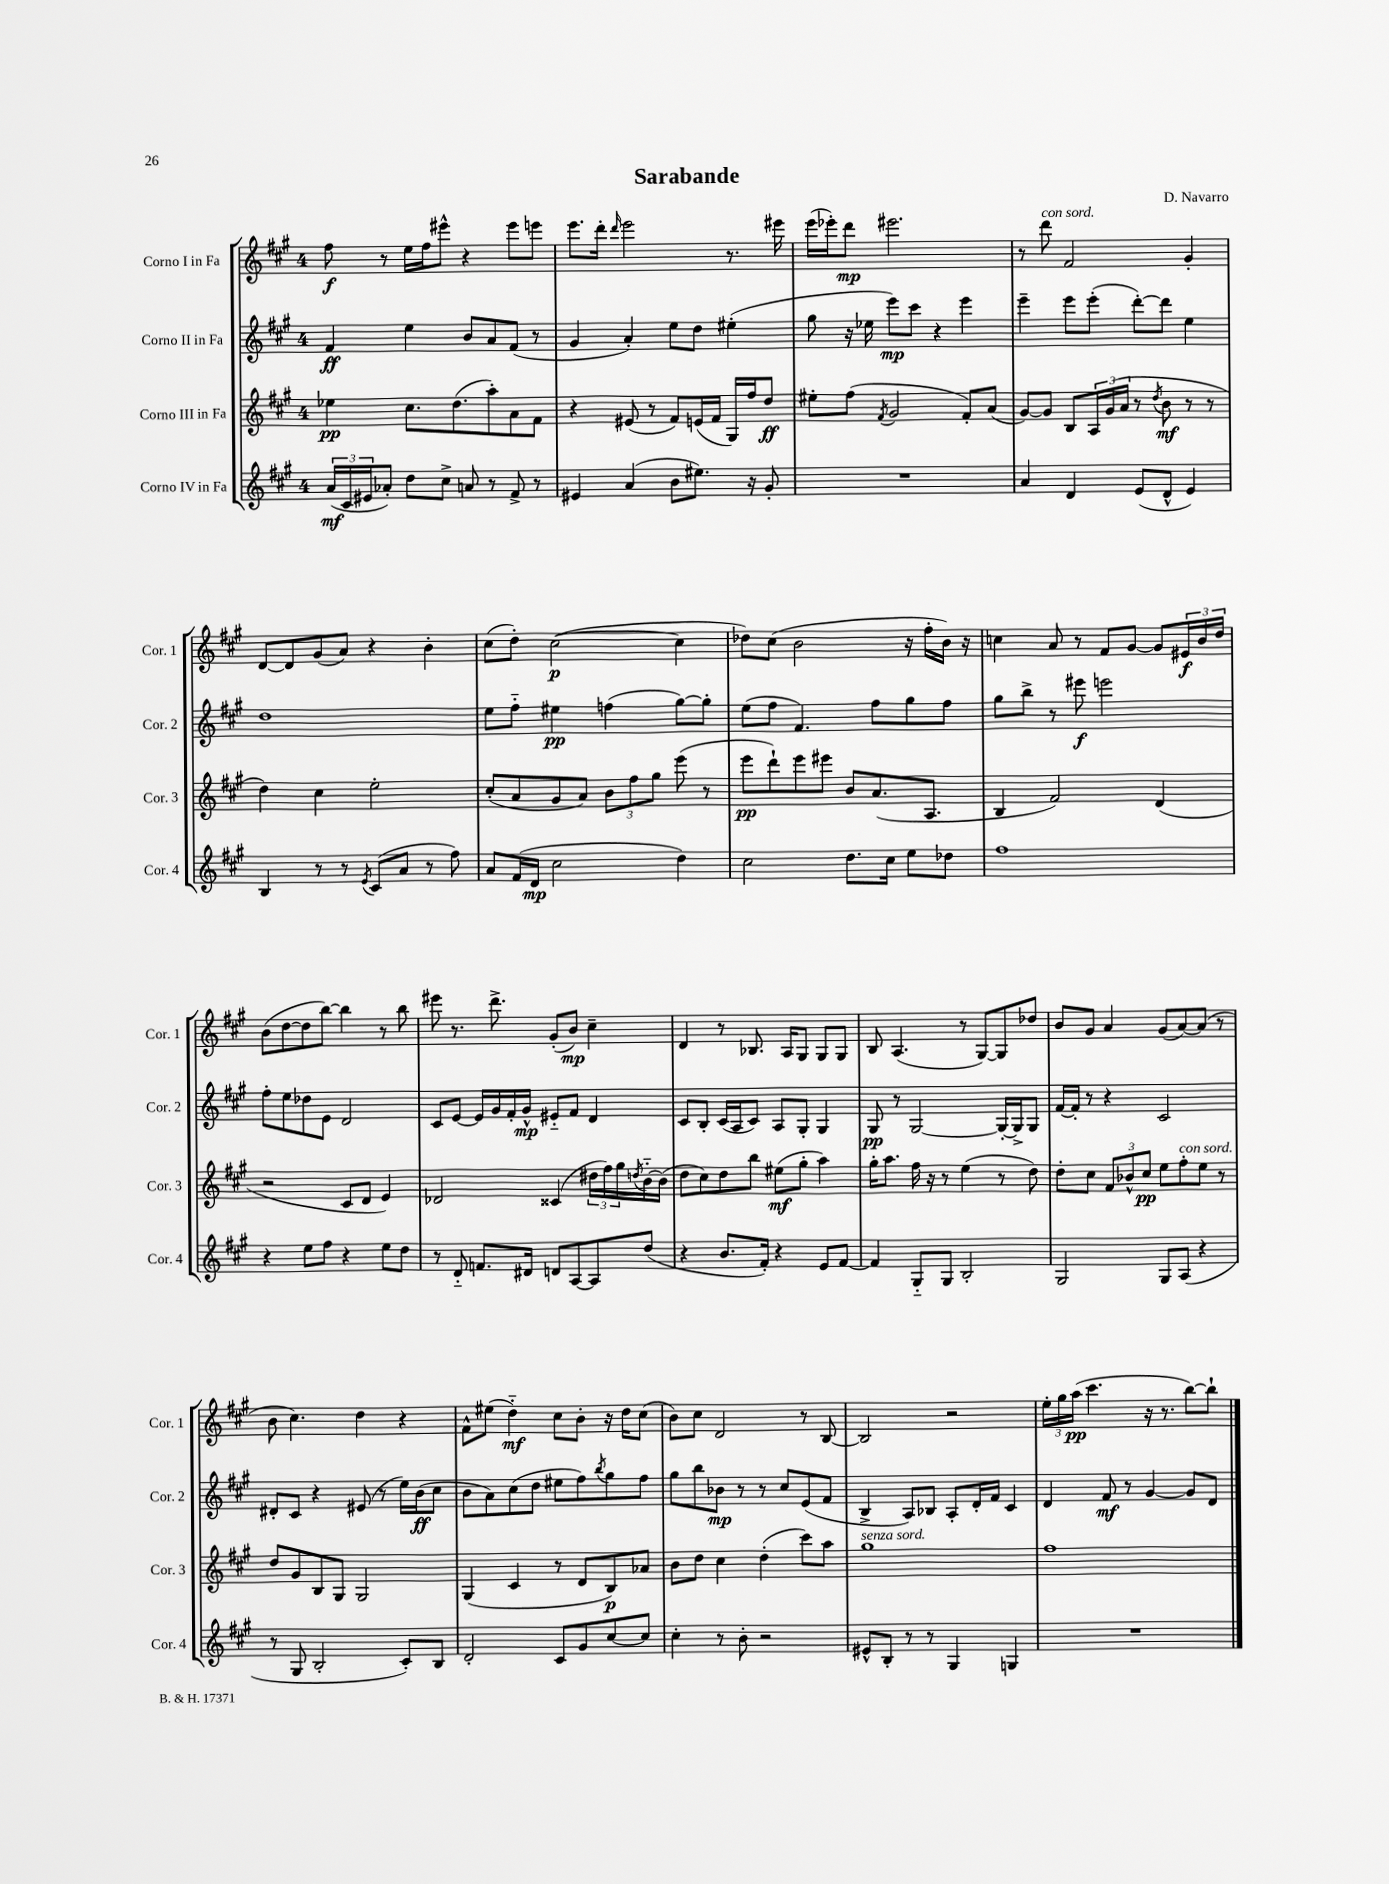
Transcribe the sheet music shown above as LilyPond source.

\header { title = "Sarabande" composer = "D. Navarro" }
<<
\new StaffGroup <<
\new Staff = "s0" \with { instrumentName = "Corno I in Fa" shortInstrumentName = "Cor. 1" } {
    \clef treble \key a \major \once \override Staff.TimeSignature.style = #'single-digit \time 4/4
    fis''8\f r8 e''16 fis''16 eis'''8-^ r4 eis'''8 e'''8 |
    e'''8. d'''16-. \grace { d'''16 } e'''2 r8. eis'''16 |
    e'''16( ees'''16-.) d'''8\mp eis'''2. |
    r8 d'''8^\markup { \italic "con sord." } fis'2 gis'4-. |
    d'8~ d'8 gis'8( a'8) r4 b'4-. |
    cis''8( d''8-.) cis''2~\p( cis''4 |
    des''8) cis''8( b'2 r16 fis''16-. b'16) r16 |
    c''4 a'8 r8 fis'8 gis'8~ gis'8 \tuplet 3/2 { eis'16\f b'16 d''16 } |
    b'8( d''8~ d''8 b''8~) b''4 r8 b''8 |
    eis'''8 r8. d'''8.-> gis'8-.( b'8\mp) cis''4-- |
    d'4 r8 bes8. a16 gis8 gis8 gis8 |
    b8 a4.( r8 gis8~) gis8 des''8 |
    b'8 gis'8 a'4 gis'8( a'8~) a'8( r8 |
    b'8 cis''4.) d''4 r4 |
    fis'8-^ eis''8( d''4-_\mf) cis''8 b'8-. r16 d''16 cis''8( |
    b'8) cis''8 d'2 r8 b8~ |
    b2 r2 |
    \tuplet 3/2 { e''16-. gis''16 a''16\pp( } cis'''4. r16 r8. b''8~) b''8-! \bar "|." |
}
\new Staff = "s1" \with { instrumentName = "Corno II in Fa" shortInstrumentName = "Cor. 2" } {
    \clef treble \key a \major \once \override Staff.TimeSignature.style = #'single-digit \time 4/4
    fis'4\ff e''4 b'8 a'8 fis'8( r8 |
    gis'4 a'4-.) e''8 d''8 eis''4-.( |
    gis''8 r16 ees''16 e'''8\mp) cis'''8 r4 e'''4 |
    e'''4-- e'''8 e'''8-.( d'''8~-.) d'''8 e''4 |
    d''1 |
    e''8 fis''8-_ eis''4\pp f''4( gis''8~) gis''8-. |
    e''8( fis''8 fis'4.) fis''8 gis''8 fis''8 |
    gis''8 b''8-> r8 eis'''8\f e'''2 |
    fis''8-. e''8 des''8 e'8 d'2 |
    cis'8 e'8~ e'16 gis'16 fis'16-. gis'16-^\mp eis'8-_ fis'8 d'4 |
    cis'8 b8-. cis'16( a16 cis'8) a8 gis8-. gis4 |
    gis8\pp r8 gis2~ gis16~-. gis16-> gis8 |
    fis'16~ fis'16-. r8 r4 cis'2 |
    dis'8-. cis'8 r4 eis'8( r8 e''16) b'16\ff( cis''8 |
    b'8 a'8) cis''8( d''8 eis''8 fis''8) \acciaccatura { b''8 } gis''8 fis''8 |
    gis''8 b''8 bes'8\mp r8 r8 cis''8 e'8( fis'8 |
    b4-> a8) bes8 a8-. d'16-. fis'16 cis'4 |
    d'4 fis'8\mf r8 gis'4~ gis'8 d'8 \bar "|." |
}
\new Staff = "s2" \with { instrumentName = "Corno III in Fa" shortInstrumentName = "Cor. 3" } {
    \clef treble \key a \major \once \override Staff.TimeSignature.style = #'single-digit \time 4/4
    ees''4\pp cis''8. d''8.( a''8-.) a'8 fis'8 |
    r4 eis'8( r8 fis'8) e'16( fis'16 gis16) fis''16 d''8\ff |
    eis''8-. fis''8( \acciaccatura { fis'8 } gis'2 fis'8-.) a'8( |
    gis'8~) gis'8 b8 \tuplet 3/2 { a16 gis'16( a'16 } r8 \acciaccatura { d''8 } b'8\mf r8 r8 |
    d''4) cis''4 e''2-. |
    cis''8-.( a'8 gis'8 a'8) \tuplet 3/2 { b'8 fis''8 gis''8 } e'''8( r8 |
    e'''8\pp d'''8-!) e'''8 eis'''8 b'8 a'8.( a8. |
    b4 fis'2) d'4( |
    r2 cis'8 d'8 e'4) |
    des'2 cisis'4( \tuplet 3/2 { dis''16 fis''16) gis''16 } \acciaccatura { d''8 } b'16~-_ b'16( |
    d''8 cis''8) d''8 b''8 eis''8\mf( gis''8-. a''4) |
    gis''16-. a''8. fis''16 r16 r8 e''4( r8 d''8) |
    d''8-. cis''8 \tuplet 3/2 { fis'8 bes'8-^ cis''8\pp } e''8 fis''8-.^\markup { \italic "con sord." } e''8 r8 |
    d''8 gis'8 b8 gis8 gis2 |
    gis4( cis'4 r8 d'8 b8\p) aes'8 |
    b'8 d''8 cis''4 d''4-.( cis'''8) a''8 |
    gis''1^\markup { \italic "senza sord." } |
    fis''1 \bar "|." |
}
\new Staff = "s3" \with { instrumentName = "Corno IV in Fa" shortInstrumentName = "Cor. 4" } {
    \clef treble \key a \major \once \override Staff.TimeSignature.style = #'single-digit \time 4/4
    \tuplet 3/2 { a'16\mf( cis'16 eis'16 } aes'8-.) d''8 cis''8-> a'8 r8 fis'8-> r8 |
    eis'4 a'4( b'8 eis''8.) r16 gis'8-. |
    R1 |
    a'4 d'4 e'8( d'8-^ e'4) |
    b4 r8 r8 \acciaccatura { e'8 } cis'8( a'8 r8 fis''8) |
    a'8 fis'16( d'16\mp cis''2 d''4) |
    cis''2 d''8. cis''16 e''8 des''8 |
    fis''1 |
    r4 e''8 fis''8 r4 e''8 d''8 |
    r8 d'8-_ f'8. dis'16 d'8 a8~ a8 d''8( |
    r4 b'8. fis'16-.) r4 e'8 fis'8~ |
    fis'4 gis8-_ gis8 b2-. |
    gis2 gis8 a8( r4 |
    r8 gis8 b2-. cis'8-.) b8 |
    d'2-. cis'8 gis'8 cis''8~ cis''8 |
    cis''4-. r8 b'8-. r2 |
    eis'8-^ b8-. r8 r8 gis4 g4 |
    R1 \bar "|." |
}
>>
>>
\layout { \context { \Score \remove "Bar_number_engraver" } }
